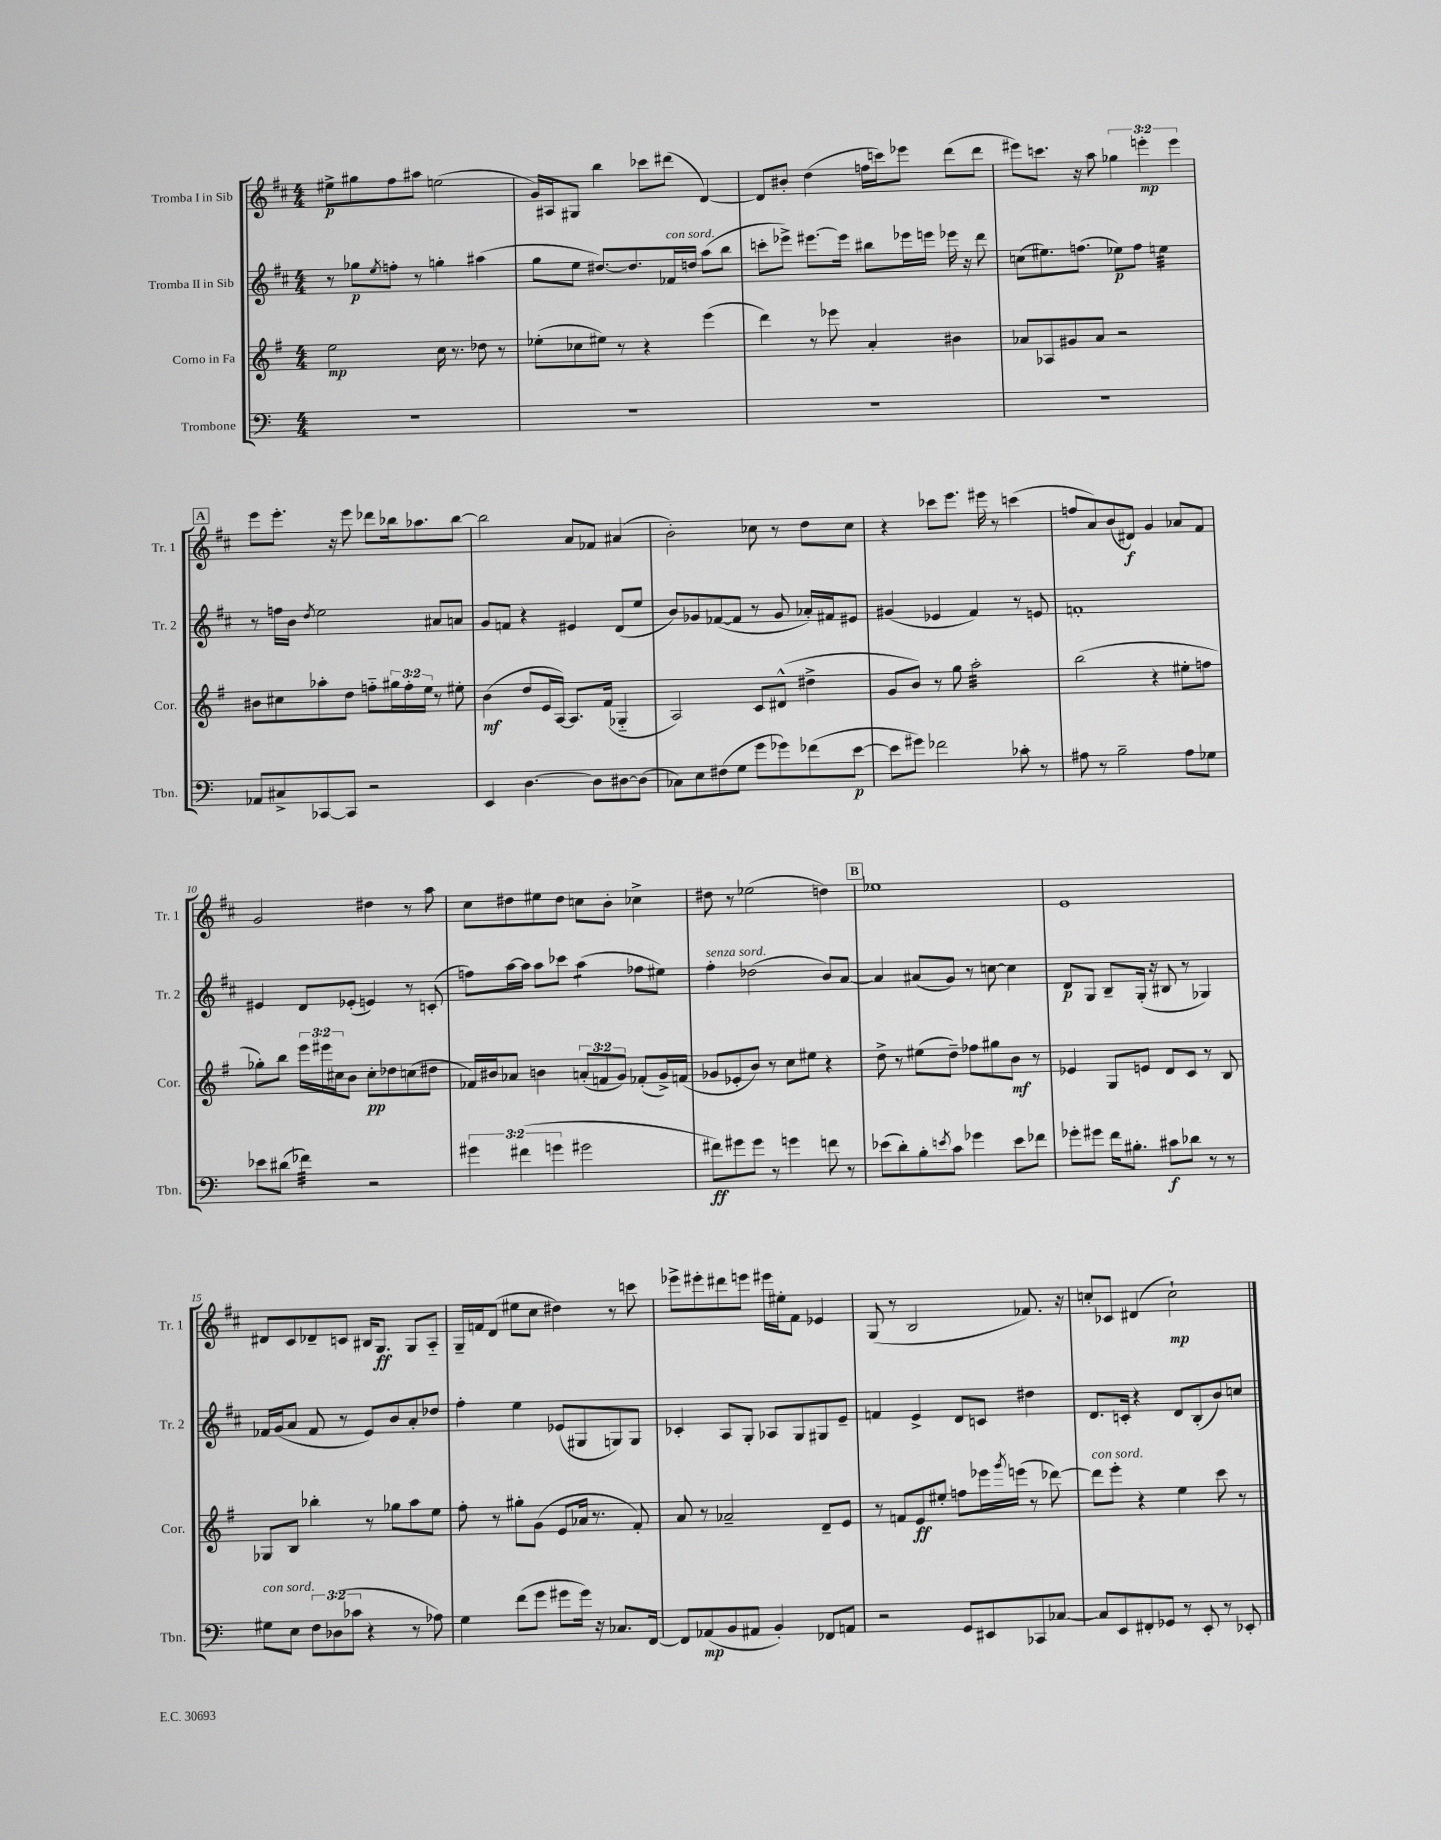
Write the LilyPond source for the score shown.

<<
\new StaffGroup <<
\new Staff = "s0" \with { instrumentName = "Tromba I in Sib" shortInstrumentName = "Tr. 1" } {
    \clef treble \key d \major \numericTimeSignature \time 4/4 \override Staff.TupletNumber.text = #tuplet-number::calc-fraction-text
    eis''8->\p gis''8 fis''8 ais''8 e''2( |
    g'16) ais16 gis8 b''4 ces'''8 dis'''8( d'4~) |
    d'8 bis'8-. d''4( f''16 c'''16) ees'''8 d'''8( d'''8 |
    eis'''8) c'''8. r16 a''8 \tuplet 3/2 { ges''4 e'''4-.\mp e'''4 } |
    \mark \markup { \box "A" } e'''8 e'''8.-. r16 e'''8 des'''8 bes''16 aes''8. bes''8~ |
    bes''2 a'8 fes'8 ais'4( |
    b'2-.) ces''8 r8 d''8 ces''8 |
    r4 ces'''8 e'''8. eis'''16 r8 c'''4( |
    f''8 a'8) b'8( dis'8\f) g'4 aes'8 fis'8 |
    g'2 dis''4 r8 a''8 |
    cis''8 dis''8 eis''8 dis''8 c''8 b'8-. ces''4-> |
    dis''8 r8 ees''2( d''4) |
    \mark \markup { \box "B" } ees''1 |
    e'1 |
    dis'8 cis'8 des'8-- c'8 bis16 g8.\ff g8 a8-_ |
    g16-- f'16 d'8( eis''8 cis''8 dis''4) r8 c'''8 |
    ees'''8-> eis'''8-. dis'''8 e'''8 eis'''16 eis''16-. fis'8 ees'4 |
    g8( r8 b2 fes'8.) r16 |
    c''8-. ces'8 dis'4( c''2-!\mp) \bar "|." |
}
\new Staff = "s1" \with { instrumentName = "Tromba II in Sib" shortInstrumentName = "Tr. 2" } {
    \clef treble \key d \major \numericTimeSignature \time 4/4
    r8 ges''8\p \acciaccatura { e''8 } f''8-. r8 g''4-. ais''4( |
    g''8 e''8 dis''8.~) dis''8. fes'16^\markup { \italic "con sord." } d''16 a''8( b''8 |
    c'''8-. ees'''8->) eis'''8.~ eis'''16 bis''8 ees'''16 e'''16 ees'''16 r16 d'''8 |
    c''8( eis''8.) f''8.( ees''8\p) f''8 e''4:32 |
    \mark \markup { \box "A" } r8 f''16 b'16 \acciaccatura { d''8 } e''2 ais'8 a'8 |
    g'8 f'8 r4 eis'4 d'8( e''8 |
    b'8) ges'8 fes'8~( fes'8 r8 ges'8 aes'16-.) fis'16 eis'8 |
    gis'4( ees'4 fis'4) r8 e'8 |
    f'1-. |
    eis'4 d'8 ees'8-.( e'4) r8 c'8-.( |
    f''8) a''16~ a''16 a''8 ces'''8 a''4:8( fes''8 eis''8) |
    fis''4-.^\markup { \italic "senza sord." } des''2( b'8) a'8~ |
    \mark \markup { \box "B" } a'4 ais'8( g'8) r8 c''8~ c''4 |
    d'8\p g8 b8-- g16-.( r16 bis8 r8 ges4) |
    fes'16 g'16( a'8 fes'8 r8 e'8) b'8 a'8-. des''8 |
    fis''4-. e''4 ees'8( gis8 g8) g8 |
    ces'4-. a8 g8-. aes8 g8 gis8 e'8-- |
    f'4 e'4-> d'8 c'8 dis''4 |
    d'8. c'16-. r4 d'8 b8-.( b'8) c''8 \bar "|." |
}
\new Staff = "s2" \with { instrumentName = "Corno in Fa" shortInstrumentName = "Cor." } {
    \clef treble \key g \major \numericTimeSignature \time 4/4 \override Staff.TupletNumber.text = #tuplet-number::calc-fraction-text
    e''2\mp c''16 r8. des''8 r8 |
    ees''8-.( ces''8 eis''8) r8 r4 e'''4( |
    d'''4) r8 ees'''8 a'4-. bis'4 |
    aes'8 aes8 gis'8 aes'8 r2 |
    \mark \markup { \box "A" } bis'8 cis''8 aes''8-. d''8 f''8-_ \tuplet 3/2 { gis''16 f''16-. e''16 } r8 eis''8-. |
    b'4\mf( d''8 e'16 a16~) a8. fis'16( ges4-_ |
    a2) c'8 dis'8-^( dis''4-> |
    g'8 b'8) r8 g''8 a''2:32-. |
    b''2( r4 eis''8-. f''8 |
    ges''8-.) b''8 \tuplet 3/2 { e'''16 eis'''16 cis''16 } b'8 cis''8-.\pp des''8 c''8( dis''8 |
    fes'16) bis'16 aes'8 b'4 \tuplet 3/2 { a'8-.( f'8 g'8) } fes'8-.( g'16->) f'16( |
    ges'8 ees'8-. b'8) r8 c''8 eis''8 r4 |
    \mark \markup { \box "B" } d''8-> r8 eis''8( d''8--) fes''8 gis''8 b'8\mf r8 |
    ees'4 g8 e'8 d'8 c'8 r8 b8 |
    ges8 b8 bes''4-. r8 ges''8 a''8 e''8 |
    fis''8-. r8 gis''8-. g'8( e'8 aes'16 r8. fis'8-.) |
    a'8 r8 aes'2-- d'8-- e'8 |
    r8 f'8 e'8\ff eis''8-. f''8 ees'''16 \acciaccatura { g'''8 } e'''16( r8 des'''8~) |
    des'''8^\markup { \italic "con sord." } e'''8-. r4 e''4 c'''8 r8 \bar "|." |
}
\new Staff = "s3" \with { instrumentName = "Trombone" shortInstrumentName = "Tbn." } {
    \clef bass \key c \major \numericTimeSignature \time 4/4 \override Staff.TupletNumber.text = #tuplet-number::calc-fraction-text
    R1 |
    R1 |
    R1 |
    R1 |
    \mark \markup { \box "A" } aes,8 cis8-> ces,8~ ces,8 r2 |
    e,4 d4.~ d8 dis8~ dis8( |
    ces8) e8 fis8( g8 g'8 ges'8) fes'8( e'8~\p |
    e'8 gis'8) fes'2 ces'8-. r8 |
    ais8 r8 b2-- ais8 ges8 |
    ees'8 dis'8( fes'4:32) r2 |
    \tuplet 3/2 { gis'4 fis'4( g'4 } gis'2 |
    fis'8\ff) gis'8 gis'8 r8 g'4 f'8 r8 |
    \mark \markup { \box "B" } ees'8( d'8-.) b8-. \acciaccatura { e'8 } c'8 ges'4 e'8 fes'8 |
    ges'8-. gis'8 f'16 bis8.-. cis'8\f des'8 r8 r8 |
    gis8^\markup { \italic "con sord." } e8 \tuplet 3/2 { f8 des8( ces'8 } r4 r8 aes8) |
    g4 f'8( g'8 gis'8 gis'16) r16 ces8. f,16~ |
    f,8 aes,8\mp( b,8 ais,8 b,4-.) fes,8 a,8 |
    r2 g,8 eis,8 ces,8 ces8~ |
    ces8 e,8 fis,8-. ges,8 r8 e,8-. r8 ees,8-. \bar "|." |
}
>>
>>
